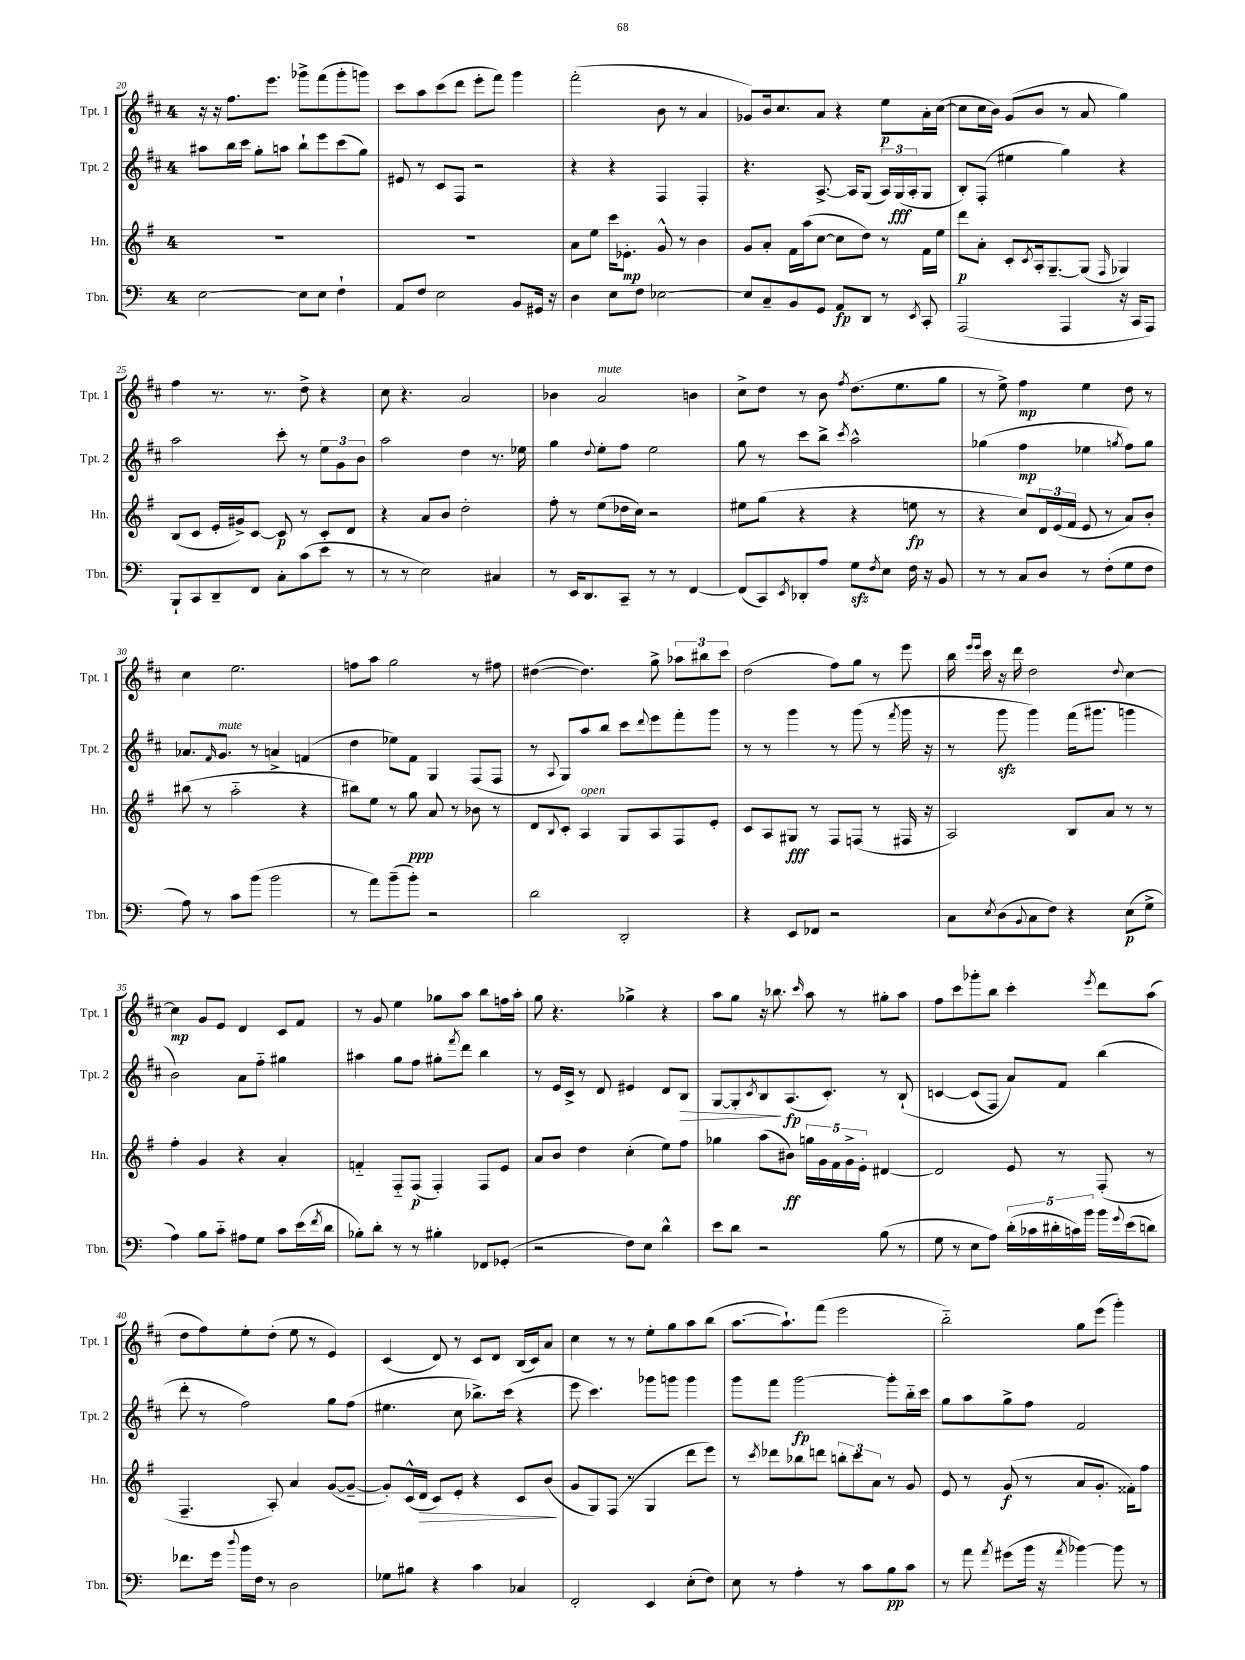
<<
\new StaffGroup <<
\new Staff = "s0" \with { instrumentName = "Tpt. 1" shortInstrumentName = "Tpt. 1" } {
    \clef treble \key d \major \once \override Staff.TimeSignature.style = #'single-digit \time 4/4
    r16 r16 fis''8. e'''8. ges'''8-> fis'''8( ges'''8-. g'''8) |
    cis'''8 a''8 cis'''8( d'''8 e'''8-. fis'''8) g'''4 |
    fis'''2-.( b'8 r8 a'4 |
    ges'8) b'16 cis''8. a'8 r4 e''8\p a'16-. cis''16~( |
    cis''8 cis''16 b'16) g'8( b'8 r8 a'8 g''4) |
    fis''4 r8. r8. d''8-> r4 |
    cis''8 r4. a'2 |
    bes'4 a'2^\markup { \italic "mute" } b'4 |
    cis''8-> d''8 r8 b'8 \acciaccatura { fis''8 } d''8.( e''8. g''8 |
    r8 e''8->) fis''4\mp e''4 d''8 r8 |
    cis''4 e''2. |
    f''8 a''8 g''2 r8 fis''8 |
    dis''4~( dis''4.) g''8-> \tuplet 3/2 { aes''8 bis''8 cis'''8 } |
    d''2( fis''8) g''8 r8 e'''8 |
    b''16 \grace { e'''16 e'''16 } cis'''16 r16 d'''16 d''2 \appoggiatura { d''8 } cis''4~ |
    cis''4\mp g'8 e'8 d'4 cis'8 fis'8 |
    r8 g'8 e''4 ges''8 a''8 b''8 f''16 a''16-. |
    g''8 r4. ges''4-> r4 |
    a''8 g''8 r16 bes''8. \grace { cis'''16 } a''8 r8 gis''8-. a''8 |
    fis''8 cis'''8 ges'''8-. b''8 cis'''4-. \acciaccatura { e'''8 } d'''8 a''8( |
    d''8 fis''8) e''8-. d''8-.( e''8 r8 e'4) |
    cis'4( d'8) r8 cis'8 d'8 b16( cis'16) a'8 |
    cis''4 r8 r8 e''8-. g''8 a''8 b''8( |
    a''8.~ a''8.-!) fis'''8( e'''2 |
    b''2-_) g''8 e'''8( g'''4-.) \bar "|." |
}
\new Staff = "s1" \with { instrumentName = "Tpt. 2" shortInstrumentName = "Tpt. 2" } {
    \clef treble \key d \major \once \override Staff.TimeSignature.style = #'single-digit \time 4/4
    ais''8 b''16 cis'''16 g''8-. a''8 b''8-! e'''8 cis'''8( g''8) |
    eis'8 r8 cis'8 fis8 r2 |
    r4 r4 fis4 fis4-. |
    r4. a8.~-> a16 g8( \tuplet 3/2 { a16) g16\fff( a16-. } g8 |
    b8-.) fis8-.( eis''4 g''4) r4 |
    a''2 cis'''8-. r8 \tuplet 3/2 { e''8 g'8 b'8 } |
    a''2 d''4 r8. ees''16 |
    g''4 \appoggiatura { d''8 } e''8-. fis''8 e''2 |
    g''8 r8 cis'''8 b''8-> \acciaccatura { cis'''8 } a''2-^ |
    ges''4( fis''4\mp ees''4 \acciaccatura { g''8 } fis''8) g''8 |
    aes'8. \grace { fis'16 } g'8.^\markup { \italic "mute" } r8 a'4-> f'4( |
    d''4 ees''8) fis'8 g4 fis8( fis8 |
    r8 \appoggiatura { a8 } g8) a''8 b''8 cis'''8 \appoggiatura { d'''8 } e'''8 fis'''8-. g'''8 |
    r8 r8 g'''4 r8 g'''8( r8 \acciaccatura { fis'''8 } g'''16 r16 |
    r8 g'''8\sfz g'''4) fis'''16( gis'''8. g'''4 |
    b'2) a'8 fis''8-_ gis''4 |
    ais''4 g''8 fis''8 gis''8-. \acciaccatura { fis'''8 } d'''8 b''4 |
    r8 e'16 cis'16-> r8 d'8 eis'4 d'8 b8\> |
    g8~ g8-. \acciaccatura { cis'8 } b8\! a8.\fp( cis'8.-.) r8 b8-!\( |
    c'4~ c'8( fis8) a'8\) fis'8 b''4( |
    d'''8-. r8 fis''2) g''8 fis''8( |
    eis''4. cis''8 bes''8.->) cis'''16( r4 |
    e'''8 cis'''4.) ges'''8 g'''8 g'''4 |
    g'''8 fis'''8 g'''2~\fp g'''8-. b''16-_ cis'''16 |
    g''8 a''8 g''8-> fis''8 fis'2 \bar "|." |
}
\new Staff = "s2" \with { instrumentName = "Hn." shortInstrumentName = "Hn." } {
    \clef treble \key g \major \once \override Staff.TimeSignature.style = #'single-digit \time 4/4
    R1 |
    R1 |
    a'8 e''8 c'''16 ees'8.-.\mp g'8-^ r8 b'4 |
    g'8 a'8-. fis'16 a''16( c''8~ c''8 d''8) r8 fis'16 e''16 |
    d'''8\p a'8-. c'8-. \acciaccatura { c'8 } a16-. g8.~-- g8( \grace { fis16 } ges4) |
    b8( c'8 e'16-. gis'16->) c'8~ c'8\p r8 c'8-. d'8 |
    r4 a'8 b'8 d''2-. |
    fis''8-. r8 e''8( des''16 c''16) r2 |
    eis''8 g''8( r4 r4 e''8\fp r8 |
    r4 c''8) \tuplet 3/2 { d'16 e'16( fis'16 } e'8 r8 a'8) b'8-. |
    bis''8( r8 a''2-_ r4 |
    bis''8) e''8 r8 g''8\ppp a'8 r8 bes'8 r8 |
    d'8 \appoggiatura { b8 } c'8-. a4^\markup { \italic "open" } g8 a8 fis8 e'8-. |
    c'8 a8 gis8\fff r8 fis8 f8( r8 fis16 r16 |
    a2) b8 a'8 r8 r8 |
    fis''4-. g'4 r4 a'4-. |
    f'4-_ fis8-_ fis8\p( fis4-.) fis8 e'8 |
    a'8 b'8 d''4 c''4-.( e''8) fis''8 |
    ges''4 a''8( bis'8\ff) \tuplet 5/4 { g''16 g'16 fis'16 g'16-> e'16-. } dis'4~ |
    dis'2 e'8 r8 fis8-.( r8 |
    fis4.-- a8-.) a'4 g'8~( g'8~-- |
    g'8-.) c'16-^( d'16\> c'8) e'8-. r4 c'8 b'8\!( |
    g'8 g8) fis8( r8 g4 d'''8 e'''8) |
    r8 \acciaccatura { c'''8 } des'''8 bes''8 d'''8 \tuplet 3/2 { b''8-. c'''8 a'8 } r8 g'8 |
    e'8 r8 g'8\f( r8 a'8 g'8.-. fisis'16-.) fis''8 \bar "|." |
}
\new Staff = "s3" \with { instrumentName = "Tbn." shortInstrumentName = "Tbn." } {
    \clef bass \key c \major \once \override Staff.TimeSignature.style = #'single-digit \time 4/4
    e2~ e8 e8 f4-! |
    a,8 f8 e2 b,8 gis,16 r16 |
    d4 e8 f8 ees2~ |
    ees8 c8-- b,8 g,8 a,8\fp d,8 r8 \acciaccatura { e,8 } c,8-. |
    a,,2( a,,4 r16 c,16 a,,8) |
    b,,8-! c,8 d,8-- f,8 c8-. c'8( e'8 r8 |
    r8 r8 e2) cis4 |
    r8 e,16 d,8. c,8-- r8 r8 f,4~ |
    f,8( c,8) \acciaccatura { e,8 } des,8-. a8 g8\sfz \acciaccatura { f8 } e8 f16 r16 b,8 |
    r8 r8 c8 d8 r8 f8-.( g8 f8 |
    a8) r8 c'8 b'8( b'2 |
    r8 a'8) b'8--( b'8-.) r2 |
    d'2 d,2-. |
    r4 e,8 fes,8 r2 |
    c8 \acciaccatura { e8 } d8( \appoggiatura { b,8 } c8 f8) r4 e8\p( g8-> |
    a4) b8 c'8-_ ais8 g8 c'8 e'16( \acciaccatura { f'8 } d'16 |
    bes8-.) d'8-. r8 r8 bis4-. fes,8 ges,8-.( |
    r2 f8) e8 d'4-^ |
    e'8 d'8 r2 b8( r8 |
    g8 r8 e8 a8) \tuplet 5/4 { d'16-.( ces'16 dis'16-. c'16) b'16 } b'16 \appoggiatura { g'8 } e'16( d'8) |
    fes'8. g'16 \appoggiatura { d''8 } b'16 f16 r8 d2 |
    ges8 bis8 r4 c'4 ces4 |
    f,2-. e,4 e8-.( f8) |
    e8 r8 a4-. r8 c'8 b8\pp c'8 |
    r8 a'8 \acciaccatura { a'8 } gis'8( b'16 r16 \acciaccatura { a'8 } bes'4~) bes'8 r8 \bar "|." |
}
>>
>>
\layout { \context { \Score currentBarNumber = #20 } }
